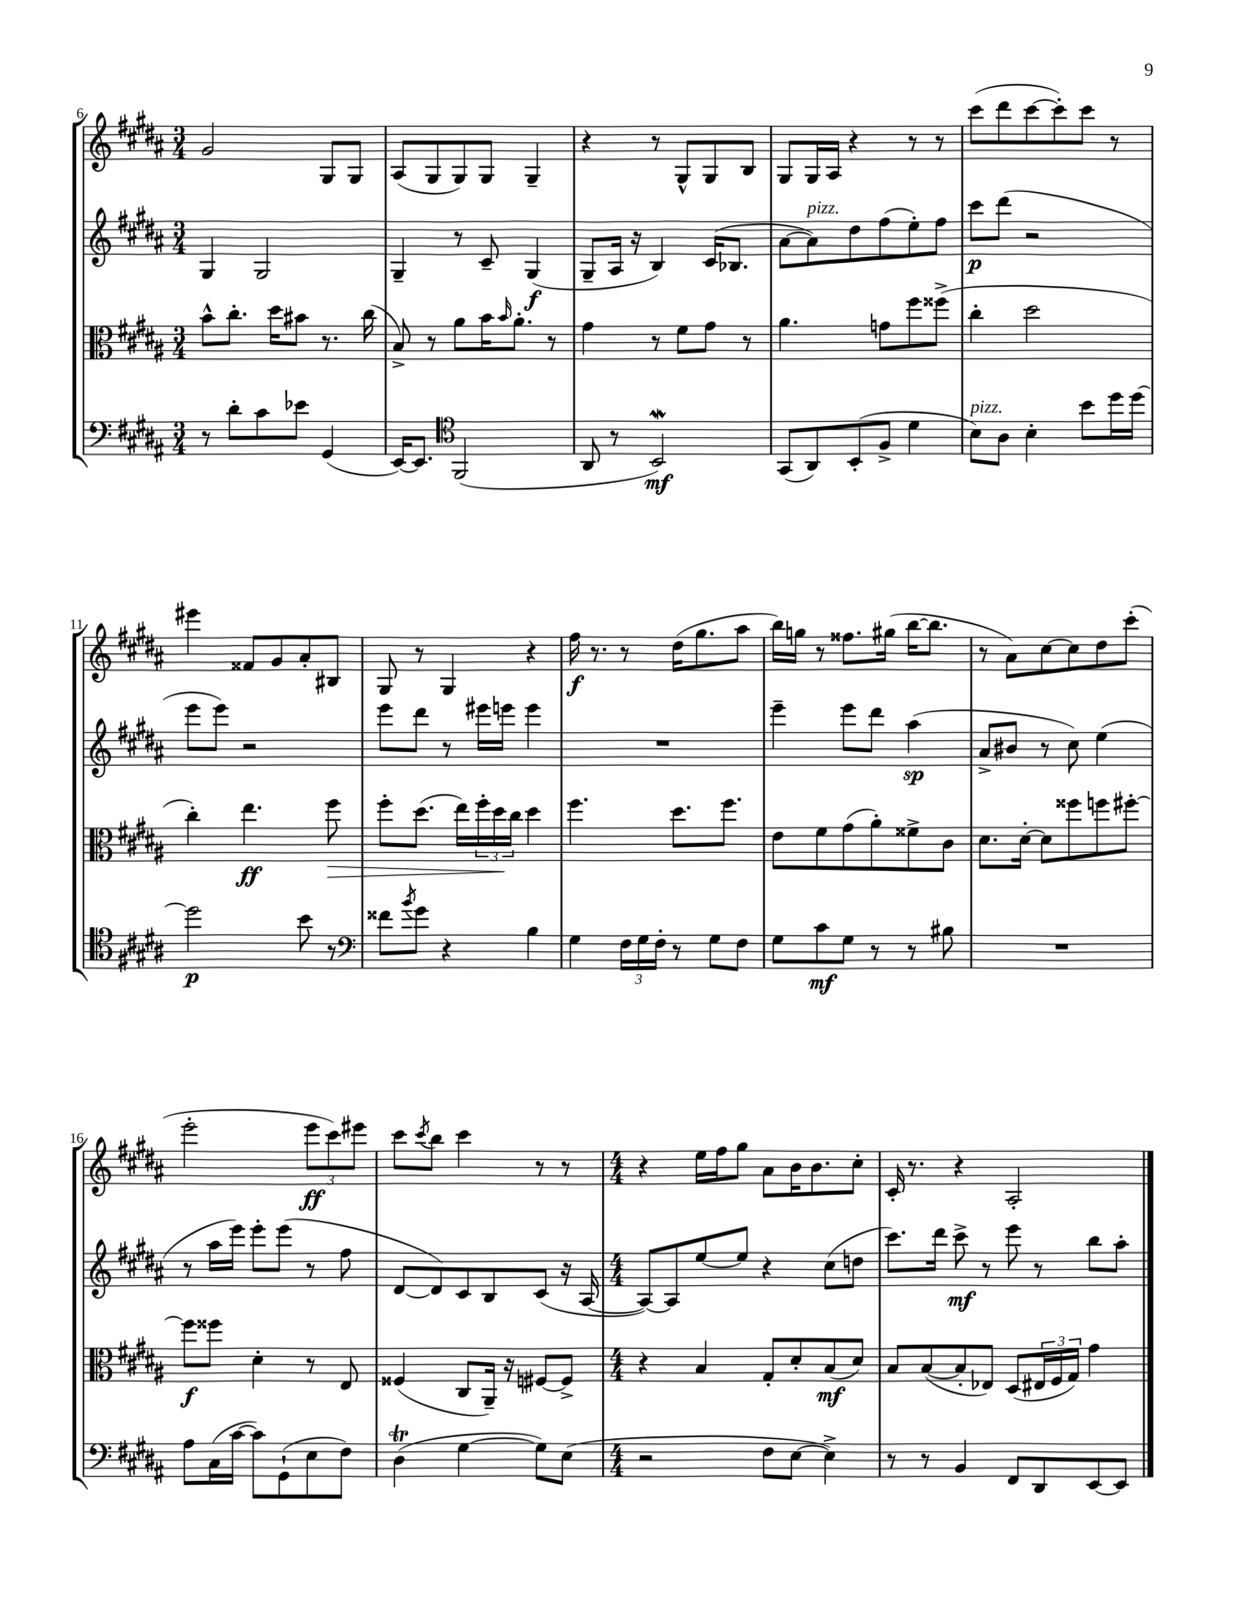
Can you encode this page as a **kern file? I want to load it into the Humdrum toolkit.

**kern	**kern	**kern	**kern
*staff4	*staff3	*staff2	*staff1
*clefF4	*clefC3	*clefG2	*clefG2
*k[f#c#g#d#a#]	*k[f#c#g#d#a#]	*k[f#c#g#d#a#]	*k[f#c#g#d#a#]
*M3/4	*M3/4	*M3/4	*M3/4
8r	8b^^	4G#	2g#
8d#'	8.cc#'	.	.
8c#	.	2G#	.
.	16dd#	.	.
8e-	8b#	.	.
(4GG#	8.r	.	8G#
.	.	.	8G#
.	(16cc#	.	.
=	=	=	=
[16EE)	8B^)	4G#~	(8A#
8.EE]	.	.	.
.	8r	.	8G#
*clefC4	*	*	*
(2FF#	8a#	8r	8G#)
.	16b	8c#~	8G#
.	16qqb	.	.
.	8.a#'	.	.
.	.	(4G#	4G#~
.	8r	.	.
=	=	=	=
8AA#	4g#	8G#~	4r
8r	.	16A#	.
.	.	16r	.
2BB)	8r	4B)	8r
.	8f#	.	8G#^^
.	8g#	(16c#	8G#
.	.	8.B-	.
.	8r	.	8B
=	=	=	=
(8GG#	4.a#	[8a#	8G#
8AA#)	.	8a#])	16G#
.	.	.	16A#
(8BB'	.	8dd#	4r
8F#^	8g	(8ff#	.
4d#	8ff#	8ee')	8r
.	(8ff##^	8ff#	8r
=	=	=	=
8B)	4cc#'	8ccc#	(8ccc#
8A#	.	(8ddd#	8ddd#
4B'	2dd#	2r	[8ccc#
.	.	.	8ccc#'])
8b	.	.	8ccc#
16dd#	.	.	8r
[16dd#	.	.	.
=	=	=	=
2dd#]	4cc#')	8eee	4eee#
.	.	8eee)	.
.	4.ee	2r	8f##
.	.	.	8g#
8b	.	.	8a#'
8r	8ff#	.	8B#
=	=	=	=
*clefF4	*	*	*
8f##	8ff#'	8eee	8G#
8qb	.	.	.
8g#	(8.dd#	8ddd#	8r
4r	.	8r	4G#
.	16ee)	.	.
.	24ff#'	16eee#	.
.	24dd#	.	.
.	.	16eee	.
.	24cc#	.	.
4B	4dd#	4eee	4r
=	=	=	=
4G#	4.ff#	2.r	16ff#
.	.	.	8.r
24F#	.	.	8r
24G#	.	.	.
24F#'	.	.	.
8r	8.dd#	.	(16dd#
.	.	.	8.gg#
8G#	.	.	.
.	8.ff#	.	.
8F#	.	.	8aa#
=	=	=	=
8G#	8e	4eee~	16bb)
.	.	.	16gg
8c#	8f#	.	8r
8G#	(8g#	8eee	8.ff##
8r	8a#')	8ddd#	.
.	.	.	(16gg#
8r	8f##^	(4aa#	[16bb
.	.	.	8.bb]
8B#	8c#	.	.
=	=	=	=
2.r	8.d#	8a#^	8r
.	.	8b#	8a#)
.	[16d#'	.	.
.	8d#]	8r	[8cc#
.	8ff##	8cc#)	8cc#]
.	8ff	(4ee	8dd#
.	[8ff#'	.	(8ccc#'
=	=	=	=
8A#	8ff#]	8r	2eee'
(16C#	8ff##	16aa#	.
[16c#	.	16eee)	.
8c#])	4d#'	8eee'	.
(8GG#`	.	(8eee	.
8E	8r	8r	12eee
.	.	.	12ccc#)
8F#)	8E	8ff#	.
.	.	.	12eee#
=	=	=	=
(4D#	(4F##	[8d#	8ccc#
.	.	.	8qccc#
.	.	8d#])	8bb
[4G#	8C#	8c#	4ccc#
.	16AA#~)	8B	.
.	16r	.	.
8G#])	[8F#	(8c#	8r
(8E	8F#^]	16r	8r
.	.	[16A#	.
=	=	=	=
*M4/4	*M4/4	*M4/4	*M4/4
2r	4r	8A#_)	4r
.	.	8A#]	.
.	4B	[8ee	16ee
.	.	.	16ff#
.	.	8ee]	8gg#
8F#	8G#'	4r	8a#
[8E	8d#'	.	16b
.	.	.	8.b
4E^])	(8B	(8cc#	.
.	8d#)	8dd	8cc#'
=	=	=	=
8r	8B	8.ccc#)	16c#'
.	.	.	8.r
8r	([8B	.	.
.	.	16ddd#	.
4BB	8B']	8ccc#^	4r
.	8E-)	8r	.
8FF#	(8D#	8eee	2A#'
8DD#	24E#	8r	.
.	24F#	.	.
.	24G#)	.	.
[8EE	4g#	8bb	.
8EE]	.	8aa#'	.
==	==	==	==
*-	*-	*-	*-
